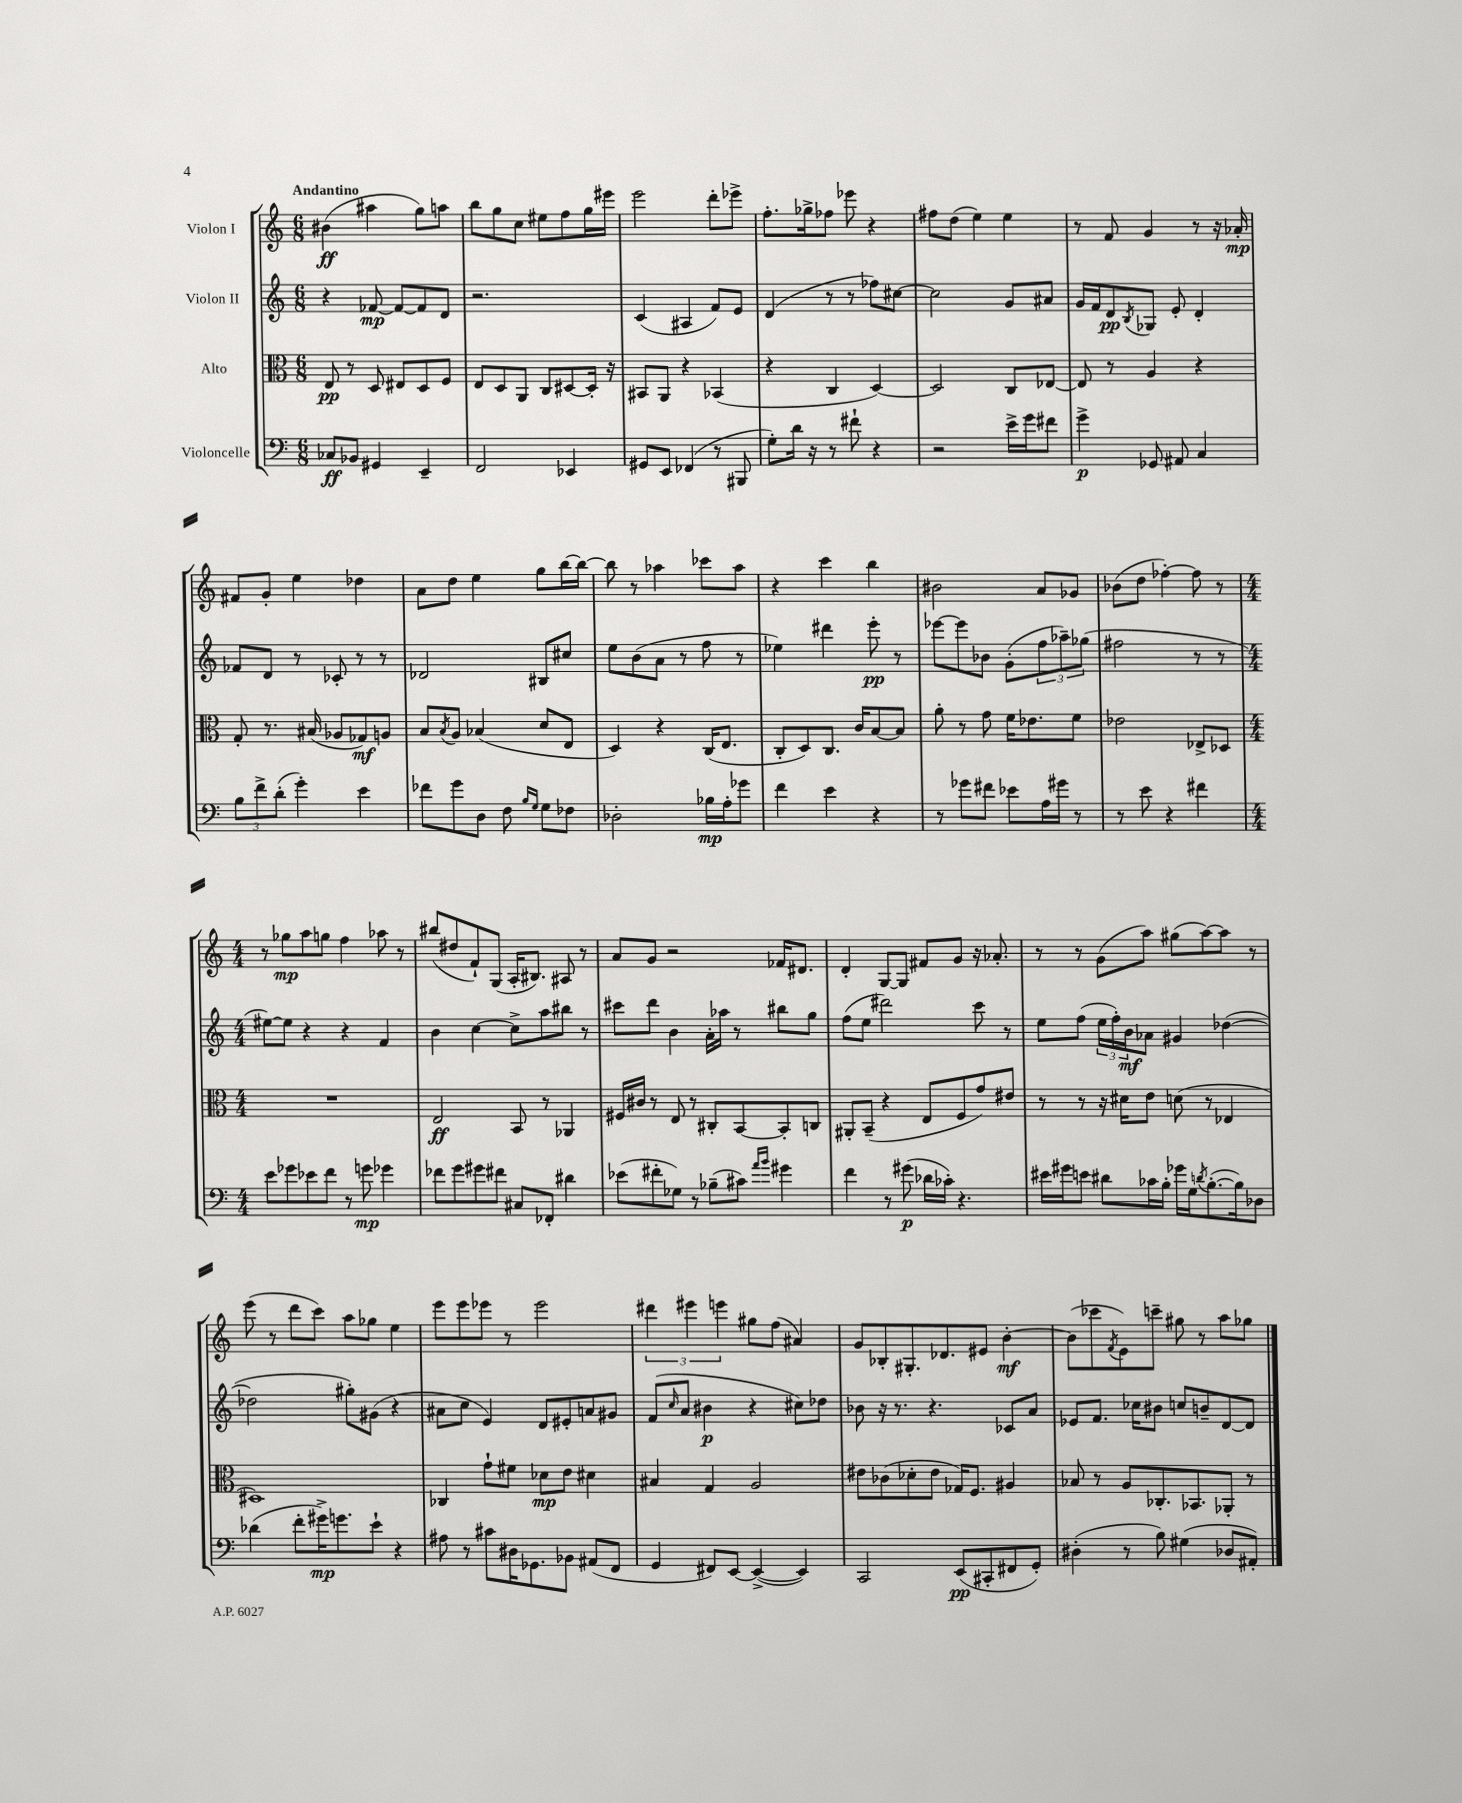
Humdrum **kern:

**kern	**kern	**kern	**kern
*staff4	*staff3	*staff2	*staff1
*clefF4	*clefC3	*clefG2	*clefG2
*k[]	*k[]	*k[]	*k[]
*M6/8	*M6/8	*M6/8	*M6/8
8C-	8E	4r	(4b#
8BB-	8r	.	.
4GG#	8D	[8f-	4aa#
.	8E#	8f-_	.
4EE~	8D	8f-]	8gg)
.	8F	8d	8aa
=	=	=	=
2FF	8E	2.r	8bb
.	8D	.	8gg
.	8AA	.	8cc
.	8C	.	8ee#
4EE-	[8D#	.	8ff
.	16D#']	.	16gg
.	16r	.	16eee#
=	=	=	=
8GG#	8BB#	(4c	2eee
8EE	8AA	.	.
(4FF-	4r	4A#	.
8r	(4BB-	8f)	8ddd'
8BBB#	.	8e	8eee-^
=	=	=	=
8G')	4r	(4d	8.ff'
16d	.	.	.
16r	.	.	16gg-^
8r	4C	8r	8ff-
8f#`	.	8r	8eee-
4r	[4D)	8ff-)	4r
.	.	[8cc#	.
=	=	=	=
2r	2D]	2cc#]	8ff#
.	.	.	(8dd
.	.	.	4ee)
16e^	8C	8g	4ee
16g	.	.	.
8f#	[8E-	8a#	.
=	=	=	=
4g^	8E-]	16g	8r
.	.	16f	.
.	8r	8d	8f
.	.	8qB	.
8GG-	4A	8G-	4g
8AA#	.	8e'	.
4C	4r	4d'	8r
.	.	.	16r
.	.	.	16a-'
=	=	=	=
12B	8G'	8f-	8f#
12f^	.	.	.
.	8.r	8d	8g'
(12d'	.	.	.
4g')	.	8r	4ee
.	(16B#	.	.
.	8A-	8c-'	.
4e	8G-)	8r	4dd-
.	8A	8r	.
=	=	=	=
8f-	8B	2d-	8a
.	8qB	.	.
8g	8A	.	8dd
8D	(4B-	.	4ee
8F	.	.	.
16qqB	.	.	.
16qqG	.	.	.
8G	8d	8B#	8gg
8F-	8E	8cc#	[16bb
.	.	.	16bb_
=	=	=	=
2D-'	4D)	8ee	8bb]
.	.	(8b	8r
.	4r	8a	4aa-
.	.	8r	.
16B-	(16C	8ff	8ccc-
16A'	8.E	.	.
8g-	.	8r	8aa-
=	=	=	=
4f	8C'	4ee-)	4r
.	8D)	.	.
4e	8.C	4ddd#	4ccc
.	16c	.	.
4r	[8B	8eee'	4bb
.	8B]	8r	.
=	=	=	=
8r	8a'	[8eee-	2b#
8g-	8r	8eee-]	.
8f#	8g	8b-	.
8e-	16f	(8g'	.
.	8.e-	.	.
16A	.	12ff	8a
16g#	.	.	.
.	.	12aa-~)	.
8r	8f	.	8g-
.	.	(12gg-	.
=	=	=	=
8r	2e-	2ff#	(8b-
8e	.	.	8dd
4r	.	.	[4ff-')
4f#	8E-^	8r	8ff-]
.	8D-	8r	8r
=	=	=	=
*M4/4	*M4/4	*M4/4	*M4/4
8e	1r	[8ee#)	8r
8g-	.	8ee#]	8gg-
8e-	.	4r	8aa
8f	.	.	8gg
8r	.	4r	4ff
8g	.	.	.
4g-	.	4f	8aa-
.	.	.	8r
=	=	=	=
8f-	2E	4b	(8bb#
8g	.	.	8dd#
8g#	.	[4cc	8f`)
8f#	.	.	(8G
8C#	8BB	8cc^]	16A'
.	.	.	8.B#)
8FF-'	8r	8aa	.
4d#	4AA-	8bb#	8A#
.	.	8r	8r
=	=	=	=
(8e-	16F#	8ccc#	8a
.	16c#	.	.
8f#'	8r	8ddd	8g
8G-)	8E	4b	2r
8r	8r	.	.
(8B-~	8C#'	16a'	.
.	.	16aa-	.
8c#)	[8BB	8r	.
16qqa	.	.	.
16qqb	.	.	.
4g#	8BB']	8bb#	16f-
.	.	.	8.d#
.	8C	8gg	.
=	=	=	=
4f	8AA#'	(8ff	4d'
.	(8BB~	8ee	.
8r	4r	2ddd#)	[8G
(8g#	.	.	8G]
16d-	8E	.	8f#
16c-')	.	.	.
4.r	8F	.	8g
.	8g)	8ccc	16r
.	.	.	8.a-'
.	8e#	8r	.
=	=	=	=
16e#	8r	8ee	8r
16g#	.	.	.
8e	8r	(8ff	8r
8d#	16r	24ee	(8g
.	.	24ff')	.
.	16d#	.	.
.	.	24b	.
16c-	8e	8a-	8aa)
16B'	.	.	.
16g-	(8d	4g#	(8gg#
16G	.	.	.
8qd	.	.	.
([8.B'	8r	.	[8aa)
.	4E-	([4dd-	8aa]
16B])	.	.	.
8D-	.	.	8r
=	=	=	=
(4d-	1D#)	2dd-]	(8eee
.	.	.	8r
8f'	.	.	8ddd
16g#^)	.	.	8ccc)
8.g	.	.	.
.	.	8gg#')	8aa
8e`	.	(8g#	8gg-
4r	.	4r	4ee
=	=	=	=
8A#	4C-	8a#	8eee
8r	.	8cc	8eee
8c#	8g`	4e)	8eee-
16D#	8f#	.	8r
8.GG-	.	.	.
.	8d-	8d	2eee-
8BB-	8e	8e#'	.
(8AA#	4d#	8a	.
8FF	.	8g#	.
=	=	=	=
4GG	4B#	(8f	6ddd#
.	.	16qqcc	.
.	.	8a	.
.	.	.	6eee#
8FF#)	4G	4b#	.
.	.	.	6eee
[8EE	.	.	.
(4EE^_	2A	4r	8gg#
.	.	.	(8ff
4EE])	.	8cc#)	4a#)
.	.	8dd-	.
=	=	=	=
2CC	8e#	8b-	8g
.	(8c-	16r	8B-'
.	.	8.r	.
.	8d-'	.	8.G#'
.	8e#	4.r	.
.	.	.	8.d-
(8EE	16G-)	.	.
.	8.F	.	.
8CC#'	.	.	8e#
8FF#	4A#	8c-	[4b'
8GG')	.	8a	.
=	=	=	=
(4D#'	8B-	8e-	(8b]
.	8r	8.f	8ccc-
.	.	.	8qf
8r	8A	.	8e)
.	.	16cc-	.
8B)	8.C-'	8b#	8ccc~
(4G#	.	8cc	8gg#
.	8.BB-	.	.
.	.	8b~	8r
8D-	8AA-'	[8d	8aa
8AA#')	8r	8d]	8gg-
==	==	==	==
*-	*-	*-	*-
